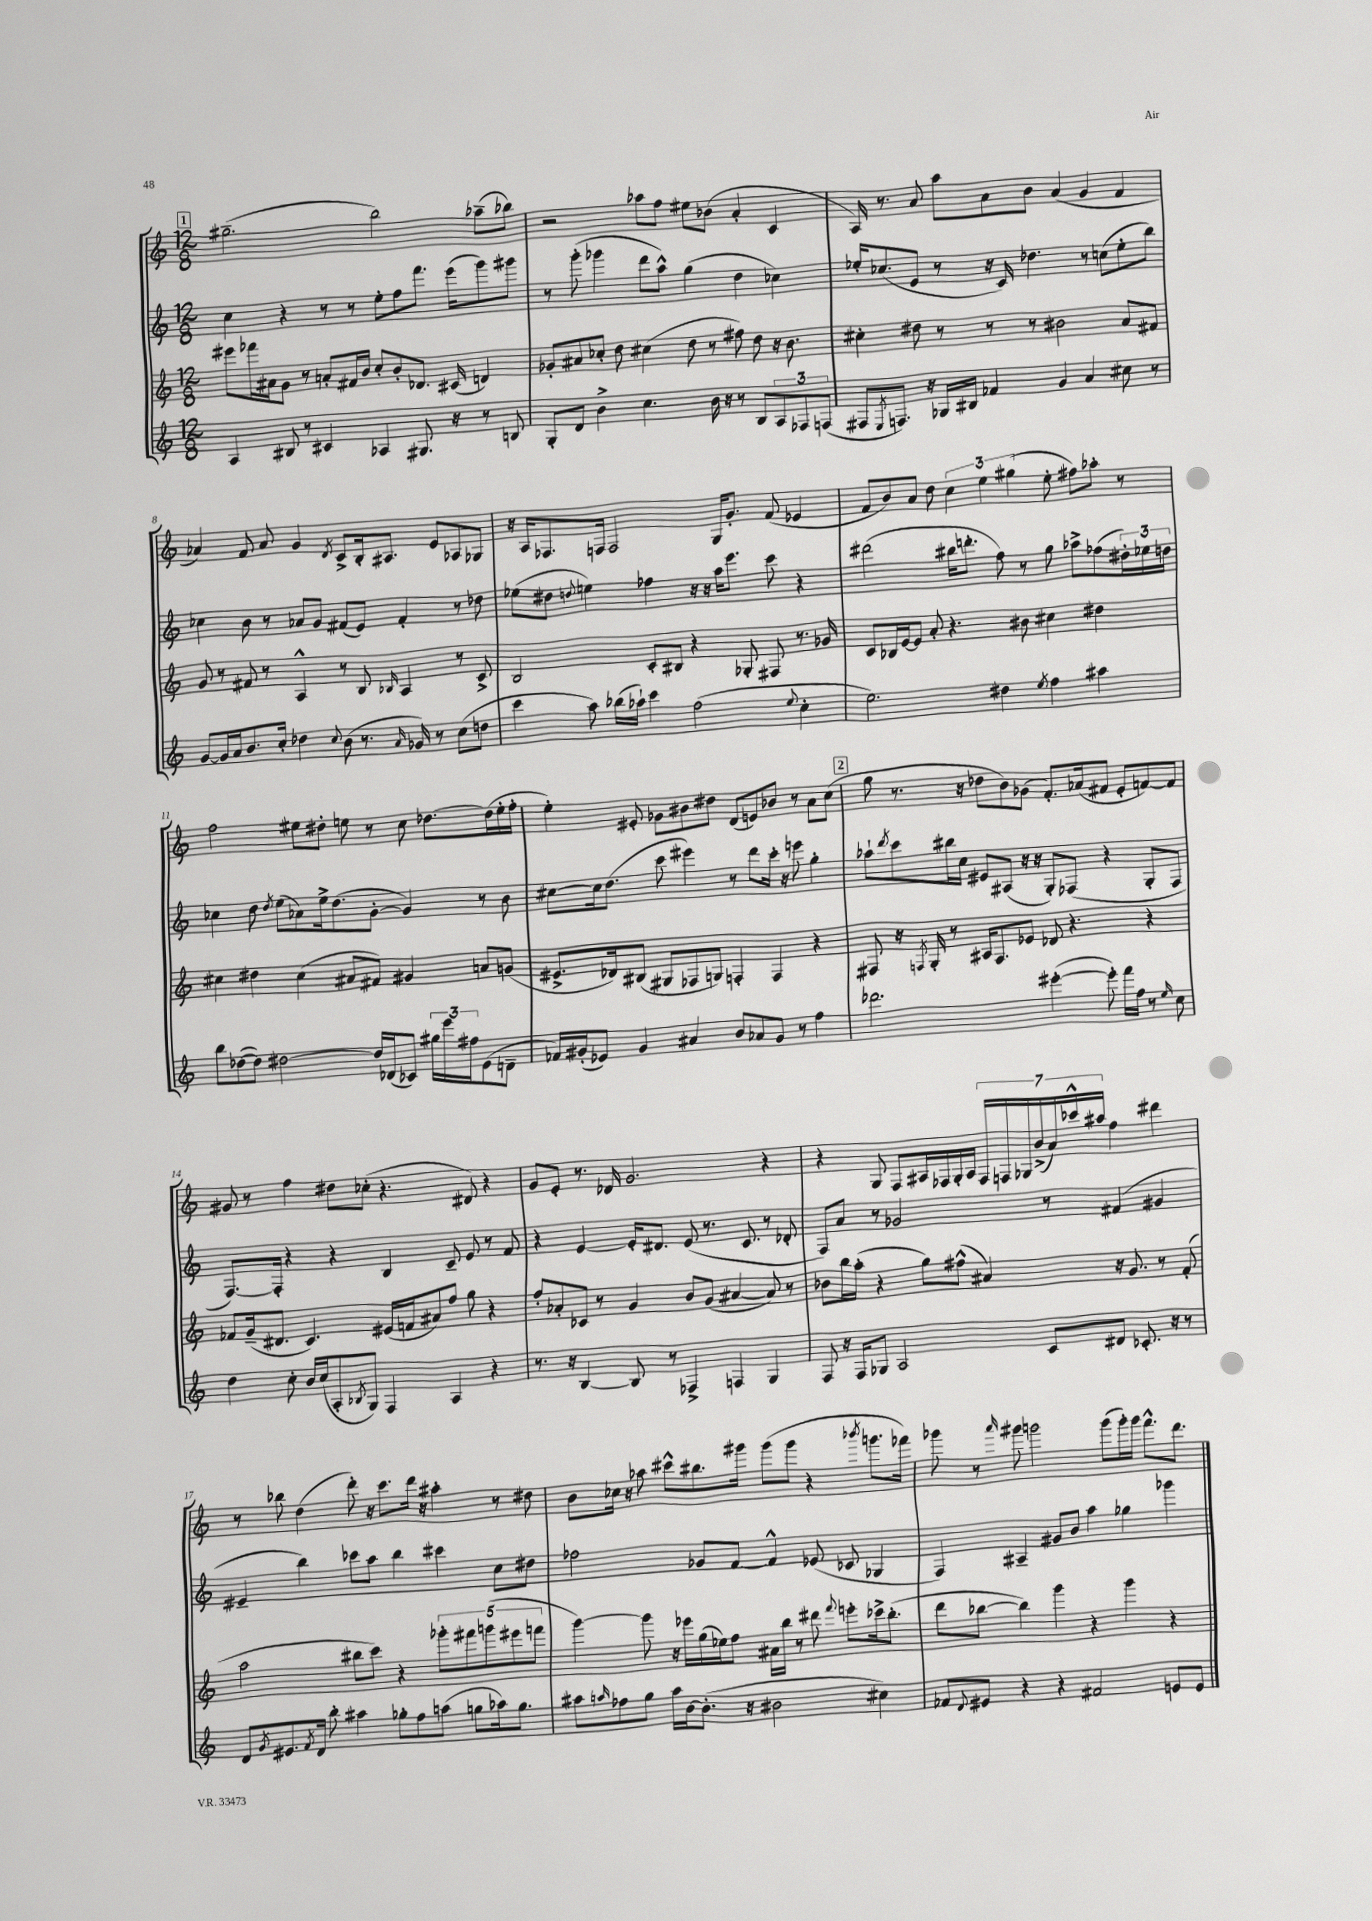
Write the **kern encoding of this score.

**kern	**kern	**kern	**kern
*staff4	*staff3	*staff2	*staff1
*clefG2	*clefG2	*clefG2	*clefG2
*k[]	*k[]	*k[]	*k[]
*M12/8	*M12/8	*M12/8	*M12/8
4A	8eee#	4cc	(2.gg#~
.	16fff-	.	.
.	16a#	.	.
8B#	8g	4r	.
8r	8r	.	.
4c#	8a'	8r	.
.	16f#	8r	.
.	16b	.	.
4A-	8cc'	8ee'	2bb)
.	8b'	8ff	.
8.G#	8.d-	8.fff	.
16r	(16c#	(16eee	.
8r	4d)	8ggg)	(8aa-~
8B	.	8ggg#	8bb-)
=	=	=	=
8G'	8g-'	8r	2r
8d	8a#	(8ggg'	.
4b^	8cc-'	4ggg-	.
.	8dd	.	.
4.cc	(4cc#	8ddd	8aa-
.	.	8aa^^)	8ff
.	8dd	(4gg	8ee#
16b	8r	.	(8b-
16r	.	.	.
8r	8ff#)	4dd	4a'
8B	8dd	.	.
12A	16r	4cc-)	4c
.	8.b	.	.
12F-	.	.	.
(12F	.	.	.
=	=	=	=
8F#	4cc#'	16ee-'	16A)
.	.	(8.cc-	8.r
8qE	.	.	.
8.F)	.	.	.
.	8dd#	8e	8a
16r	.	.	.
16G-	8r	8r	8aa
16B#	.	.	.
4f-	8r	16r	8a
.	.	16c)	.
.	8r	4.dd-	8b
4g	2b#	.	(4a
4a	.	8r	4g
.	.	(8cc	.
8cc#	8a	8ee-'	4f
8r	8f#	8bb)	.
=	=	=	=
[8g	8g	4cc-	4a-)
16g]	8r	.	.
16a	.	.	.
8.b	8f#	8b	8f
.	8r	8r	8a-
16cc'	.	.	.
4dd-	4A^^	8a-	4g
.	.	8g	.
8qqcc	.	.	8qd
(8b	8r	(8f#	8c^
8.r	8B	8e)	16B'
.	.	.	8.A#
.	16qqB-	.	.
.	4A	4f#'	.
16qqa	.	.	.
16g-)	.	.	.
8r	.	.	8e
(8cc	8r	8r	8A-
8dd	8c^	8dd-	8G-
=	=	=	=
4ccc	2B	(8ee-	16r
.	.	.	16A
.	.	8dd#	8.F-
.	.	8qqdd	.
8aa)	.	4ee)	.
.	.	.	16F
(16bb-	.	.	2F
16aa-`)	.	.	.
4ccc	8c'	4ff-	.
.	8B#	.	.
(2ff	4r	16r	.
.	.	16r	.
.	.	16aa	16G
.	.	8.eee	8.g'
.	8G-'	.	.
.	8F#	8ccc	(8f
8qqee	.	.	.
4cc'	8.r	4r	4e-
.	16g-	.	.
=	=	=	=
2.ee)	8c	(2ddd#	8f
.	16B-	.	8b)
.	[16e	.	.
.	8e]	.	8a
.	8a'	.	8dd
.	4.r	16bb#	6cc
.	.	8.ddd'	.
.	.	.	6ee
4dd#	.	8ff)	.
.	.	.	(6gg#
.	8b#	8r	.
8qee	.	.	.
4ff	4cc#	8gg	8ee'
.	.	8aa-^	8ff#)
4aa#	4dd#	(8ff-	8aa-'
.	.	24dd#')	8r
.	.	24ee-	.
.	.	24dd	.
=	=	=	=
8bb	4cc#	4cc-	2ff
([8dd-	.	.	.
8dd-])	4dd#	8dd	.
.	.	8qdd	.
[2dd#	.	(8ee	.
.	(4cc#	8a-)	8ee#
.	.	16ee^	8dd#'
.	.	(8.dd	.
.	8a#	.	8ee
16dd#]	8f#)	[8g'	8r
(16d-	.	.	.
8c-)	4g#	4g])	8cc
24gg#	.	.	[8.dd-
24eee	.	.	.
24ff#	.	.	.
(8e	8a	8r	.
.	.	.	(16dd-]
8d~	(8g	8b	16ee'
.	.	.	16ff'
=	=	=	=
16f-)	8.e#^	[8cc#	4ee')
(16g#'	.	.	.
8e-)	.	16cc#]	.
.	16d-)	(8.dd	.
4g#	(8B#	.	8e#'
.	8G#	8ccc	8g-
4a#	8F-	4eee#)	8b#
.	8G)	.	8dd#
8b	4F'	8r	(8d
8a-	.	8ddd	8e)
8g#	4F	16ccc'	8b-
.	.	16r	.
8r	.	8eee	8r
4ff	4r	4gg'	8a
.	.	.	(8cc
=	=	=	=
2.ddd-	8F#	8aa-`	8gg
.	.	8qddd	.
.	16r	8ccc	8.r
.	8qF	.	.
.	16G'	.	.
.	8r	16bb#	.
.	.	16cc	16r
.	16A#	8e#	8dd-
.	8.F	.	.
.	.	(8A#	8b)
.	8e-	16r	(8g-
.	.	16r	.
([4eee#'	8d-	8G')	8.f')
.	4.r	(8F-	.
.	.	.	(16a-
8eee#'])	.	4r	8f#
16fff	.	.	8e'
16ff	.	.	.
8r	4r	8G'	[8f)
16qqee	.	.	.
8cc	.	8F-	8f]
=	=	=	=
4dd	8f-	[8.F)	8g#
.	(16g~	.	8r
.	8.d#	16F']	.
8cc'	.	4r	4ff
16b	4.c)	.	.
(16cc	.	.	.
8A'	.	4r	8dd#
8qB-	.	.	.
8G)	.	.	(8cc-'
4F	(16e#	4B	4.r
.	16f	.	.
.	8a#)	.	.
4A	8ff	8c~	.
.	8gg	8e	8d#)
4r	4r	8r	4r
.	.	8f	.
=	=	=	=
8.r	8ff'	4r	8g
.	8a-'	.	8e'
16r	.	.	.
[4B	8c-	[4e	8.r
.	8r	.	.
.	.	.	16d-
8B]	4g	16e']	2.g
.	.	8.d#	.
8r	.	.	.
4F-^	8b	(8e	.
.	(8g	8.r	.
4F	[4a#	.	.
.	.	8.c	.
4G	8a#])	8r	4r
.	8r	8d-'	.
=	=	=	=
8F	8b-	8F)	4r
16r	16bb	8a	.
16F	(16aa'	.	.
8G-	4r	8r	8G
2A	.	2g-	8F
.	8gg)	.	16A#
.	.	.	16F-
.	(8ff#^^	.	16G'
.	.	.	16A#
.	4a#)	.	28F-
.	.	.	28F
.	.	.	28G-
.	.	.	(28b^
8c	.	8r	.
.	.	.	28a)
.	.	.	28ccc-^^
.	.	.	28aa#
8d#	16r	(4f#	4ff
.	8.g	.	.
8.c-'	.	.	.
.	8r	4g#	4ddd#
16r	.	.	.
8r	(8f'	.	.
=	=	=	=
8d	2aa	4e#~	8r
8qg	.	.	.
8.e#	.	.	8bb-
.	.	4bb)	(4dd
8qf	.	.	.
16d	.	.	.
8bb'	.	.	.
4aa#	8bb#	8ccc-	8ddd')
.	8ccc)	8aa	16r
.	.	.	8.ccc
8gg-'	4r	4bb	.
8ff	.	.	16ddd
.	.	.	16r
(8aa	10ggg-'	4ccc#	4aa#'
.	10fff#	.	.
8gg	.	.	.
.	(10ggg	.	.
16aa-)	.	8cc	8r
.	10eee#	.	.
8.gg	.	.	.
.	.	8dd#	8dd#
.	10fff	.	.
=	=	=	=
8aa#	[4ggg)	2ff-	8b
16qqaa	.	.	.
8ff-	.	.	16cc-
.	.	.	16r
8gg	8ggg]	.	8aa-
16aa	16r	.	8ccc#^^
[16b	16eee-	.	.
(8.b']	(16gg	8g-	8.bb#
.	16ee-)	.	.
.	8ff	[8f	.
16r	.	.	16ggg#
2b#	16a#	4f^^]	(8ggg#
.	16bb	.	.
.	8r	.	8ggg#
.	8ddd#	(8e-	4r
.	8qqfff	.	.
.	8eee'	8c-	.
.	.	.	8qbbb-
4cc#)	16ccc-^	4G-	8.ggg
.	(8.bb'	.	.
.	.	.	16fff-)
=	=	=	=
8f-	8ddd	4F)	8ggg-
8qqd	.	.	.
8e#	[8bb-	.	8r
.	.	.	16qqaaa
4r	4bb-])	4A#~	8ggg#
.	.	.	2ggg
4r	4ggg	8g#	.
.	.	8b	.
2f#	4r	4aa	.
.	.	.	(8ggg
.	4ggg	4gg-	16ggg')
.	.	.	16ggg
.	.	.	8.fff^^
8e	4r	4ggg-	.
.	.	.	8.ddd
8e	.	.	.
==	==	==	==
*-	*-	*-	*-
